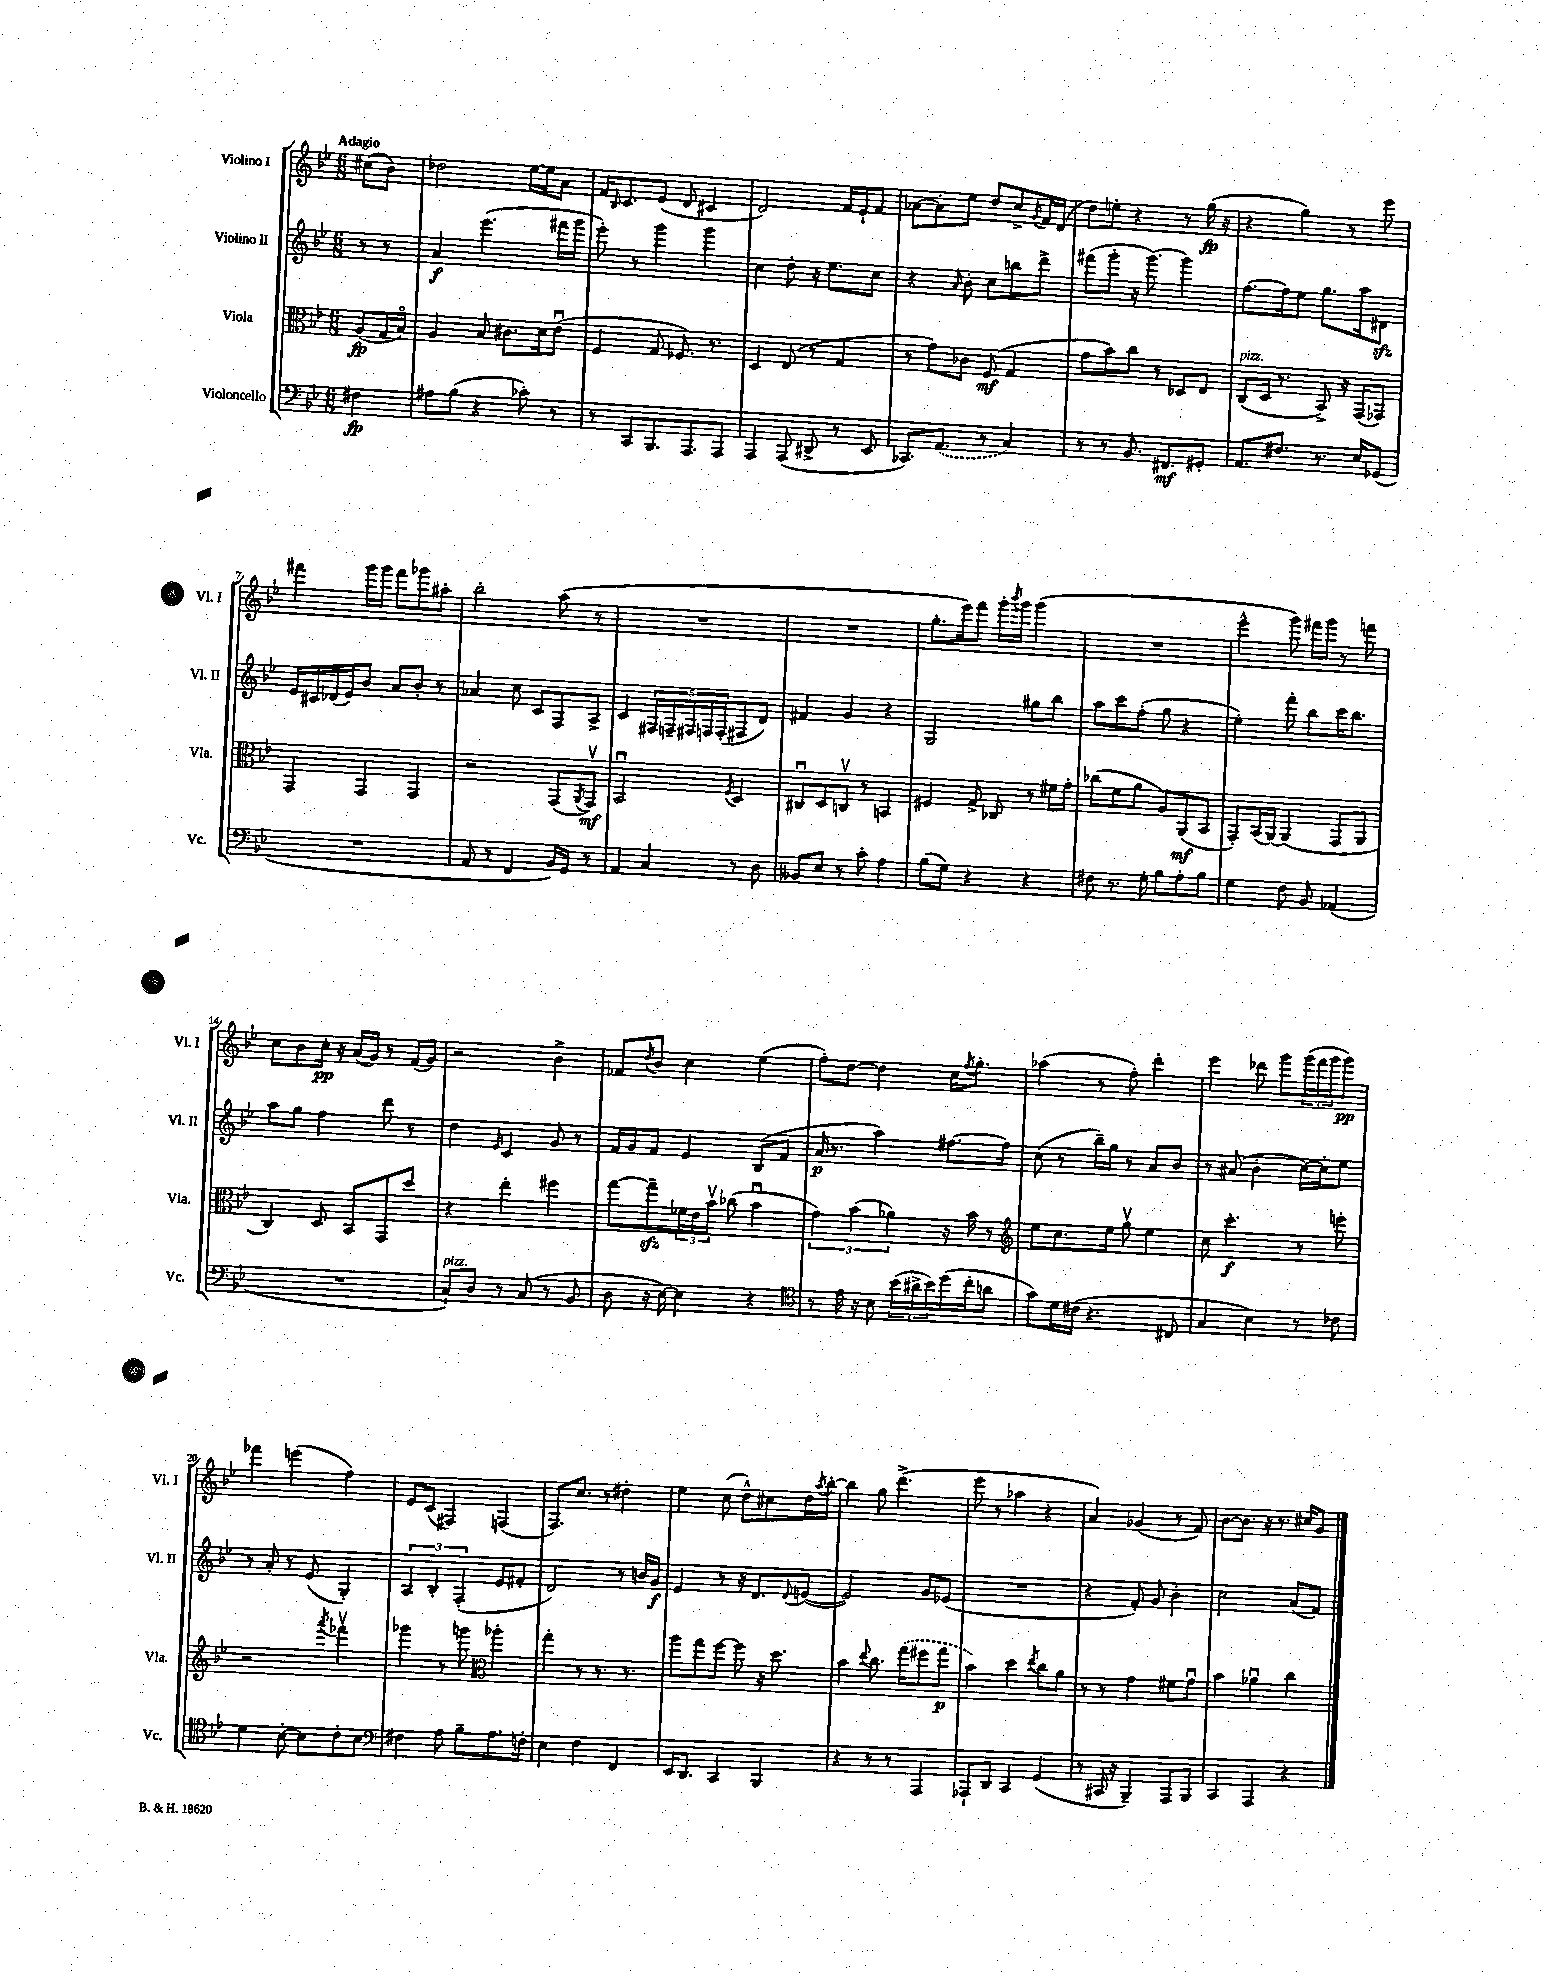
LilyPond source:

<<
\new StaffGroup <<
\new Staff = "s0" \with { instrumentName = "Violino I" shortInstrumentName = "Vl. I" } {
    \clef treble \key bes \major \numericTimeSignature \time 6/8 \partial 4 \tempo "Adagio"
    cis''8( bes'8) |
    des''2 ees''16~ ees''16 a'8 |
    f'16 \grace { bes16 } c'8. ees'8( d'8 cis'4 |
    d'2) f'16 ees'16-! f'8 |
    aes'8~ aes'8-. ees''8 d''8 c''8-> \acciaccatura { g'8 } f'16 d'16( |
    d''8) e''8-. r4 r8 g''16\fp( r16 |
    r4 g''4) r8 ees'''8 |
    fis'''4 g'''16 g'''16 fis'''8 ges'''8 ais''8-. |
    bes''2-. a''8( r8 |
    R2. |
    R2. |
    g''8.-. ees'''16) f'''8 g'''16-. \acciaccatura { bes'''8 } g'''16 g'''4( |
    R2. |
    ees'''4-^ g'''8) fis'''16 g'''16 r8 f'''8 |
    c''8 bes'8 c''16-.\pp r16 a'16( g'16) r8 f'16( g'16) |
    r2 bes'4-> |
    fes'8 \acciaccatura { d''8 } bes'8 c''4 ees''4( |
    f''8-.) d''8~ d''4 c''16 \acciaccatura { f''8 } g''8.-. |
    aes''4( r8 f''8-.) d'''4-. |
    ees'''4 des'''8 g'''8 \tuplet 3/2 { g'''16( f'''16 g'''16 } g'''8\pp) |
    fes'''4 e'''4( f''4) |
    ees'8 c'8( fis4) f4( |
    f8.) c''8. r8 dis''4-. |
    ees''4 c''8( d''8-^) cis''8 d''16 \acciaccatura { a''8 } bes''16~-. |
    bes''4 g''8 d'''4.->( |
    ees'''8 r8 aes''4 r4 |
    a'4) ges'4( r8 f'8) |
    bes'8~ bes'8. r16 r8. cis''16 g'8 \bar "|." |
}
\new Staff = "s1" \with { instrumentName = "Violino II" shortInstrumentName = "Vl. II" } {
    \clef treble \key bes \major \numericTimeSignature \time 6/8 \partial 4
    r8 r8 |
    a'4\f ees'''4.( fis'''16 g'''16 |
    ees'''8-.) r8 g'''4 g'''4 |
    c''4 d''8-. r16 ees''8. c''8 |
    r4 \grace { a'16 } bes'8-. c''8 b''8 d'''8-> |
    fis'''8( g'''8-. r16 g'''8.~) g'''4 |
    f''8.~ f''16 ees''8 g''8. a''16 dis'8\sfz |
    ees'16 cis'16 des'16( ees'16) bes'8 a'8 bes'8-. r8 |
    aes'4 c''8 c'8 f8 a8-> |
    c'4 \tuplet 5/4 { fis16 f16-- fis16 f16 f16-.( } fis8 d'8) |
    fis'4 g'4 r4 |
    g2 gis''8 bes''8 |
    a''8 c'''8 f''8-.( g''8 r4 |
    ees''4-.) f'''8-. bes''8 c'''16 bes''8. |
    a''8 g''8 f''4 d'''8 r8 |
    d''4 \grace { ees'16 } c'4 g'8 r8 |
    f'16 g'16 f'8 ees'4 bes8( f'8 |
    a'16\p r8. a''4) fis''8.~ fis''16 |
    c''8( r8 bes''16--) g''16 r8 a'8 bes'8 |
    r8 ais'8( bes'4-. c''16~) c''16-. ees''8 |
    r8 a'8-. r8 ees'8( g4-.) |
    \tuplet 3/2 { a4 bes4-. f4-.( } ees'8 fis'8-. |
    d'2) r8 b'16 g'16\f |
    ees'4 r8 r16 d'8. \appoggiatura { d'8 } e'8~( |
    e'2) g'8 ees'8( |
    R2. |
    r4 f'8-.) g'8 bes'4-. |
    c''2 a'8( f'8) \bar "|." |
}
\new Staff = "s2" \with { instrumentName = "Viola" shortInstrumentName = "Vla." } {
    \clef alto \key bes \major \numericTimeSignature \time 6/8 \partial 4
    a8\fp( g16 bes16\flageolet) |
    a4 bes8 cis'8. d'16 ees'8\downbow( |
    f4 g8 fes8.) r8. |
    d4 ees8( r8 g4 |
    r8 g'8) ces'8 f8\mf( g4 |
    g'8 bes'8) c''8 r8 des8 ees8 |
    c8^\markup { \italic "pizz." }( d16 r8. bes,8->) r16 g,16( ges,8) |
    g,4 g,4 g,4 |
    r2 g,8( \acciaccatura { a,8 } g,8\upbow\mf) |
    bes,2\downbow \acciaccatura { f8 } d4 |
    cis8\downbow d8 c8\upbow r8 b,4 |
    fis4 g8-> ces8 r8 fis'16 g'16-. |
    ces''8( f'8 a'8 a8) a,8\mf( bes,8 |
    g,8-.) bes,16( a,16~) a,4( g,8 a,8 |
    c4) d8 bes,8 g,8 d''8 |
    r4 ees''4-. fis''4 |
    g''8~ g''8--\sfz \tuplet 3/2 { fes'16 ees'16 bes'16\upbow } ces''8( bes'4\downbow |
    \tuplet 3/2 { g'4) bes'4( aes'4) } r16 bes'16 r8 |
    \clef treble ees''8 c''8. ees''16 g''8\upbow ees''4 |
    c''8 c'''4.-.\f r8 e'''8-. |
    r2 \acciaccatura { a'''8 } fes'''4\upbow |
    ges'''4 r8 g'''8 \clef alto aes''4-. |
    g''4-. r8 r8. r8. |
    a''8 g''8 f''8~ f''8 r16 d''8. |
    bes'4 \appoggiatura { ees''8 } c''8. \once \slurDashed g''16( fis''8 g''8\p |
    bes'4) d''4 \acciaccatura { ees''8 } c''8 a'8 |
    r8 r8 g'4 fis'8 g'8\downbow |
    bes'4 aes'4\downbow c''4 \bar "|." |
}
\new Staff = "s3" \with { instrumentName = "Violoncello" shortInstrumentName = "Vc." } {
    \clef bass \key bes \major \numericTimeSignature \time 6/8 \partial 4
    fis4\fp |
    ais8 bes8( r4 ces'8-.) r8 |
    r8 c,8 bes,,8. a,,8. a,,8 |
    a,,4 a,,8( dis,8-> r8 ees,8 |
    ces,8.) \once \slurDashed a,8.( r8 c4) |
    r8 r8 bes,8. fis,8.\mf gis,8-. |
    a,8. fis8. r8. ees16 ges,8( |
    R2. |
    a,8 r8 f,4 bes,16) g,16 r8 |
    a,4 c4 r8 d8 |
    beses,8 ees8 r8 c'8-. a4 |
    bes8( g8) r4 r4 |
    fis8 r8. g16-. bes8 a8-. bes8 |
    g4 f8 bes,8 aes,4( |
    R2. |
    c8-!^\markup { \italic "pizz." }) d8 r8 c8( r8 bes,8 |
    d8 r16 ees16~) ees4 r4 |
    \clef tenor r8 ees'16 r16 bes8 \tuplet 3/2 { bes'16( ais'16-> bes'16) } d''16( c''16-. a'8 |
    g'8) d'16 cis'16( r4. cis8 |
    g4 bes4) r8 ces'8 |
    d'4 bes8~-. bes8 c'8-. bes8 |
    \clef bass fis4 a8 bes8-- a8. f16-. |
    ees4 f4 f,4 |
    ees,16 d,8. c,4 bes,,4 |
    r4 r8 r8 a,,4 |
    aes,,8-! d,8 c,4 g,4( |
    r8 cis,16 r16 bes,,4--) a,,8 bes,,8 |
    c,4 a,,4 r4 \bar "|." |
}
>>
>>
